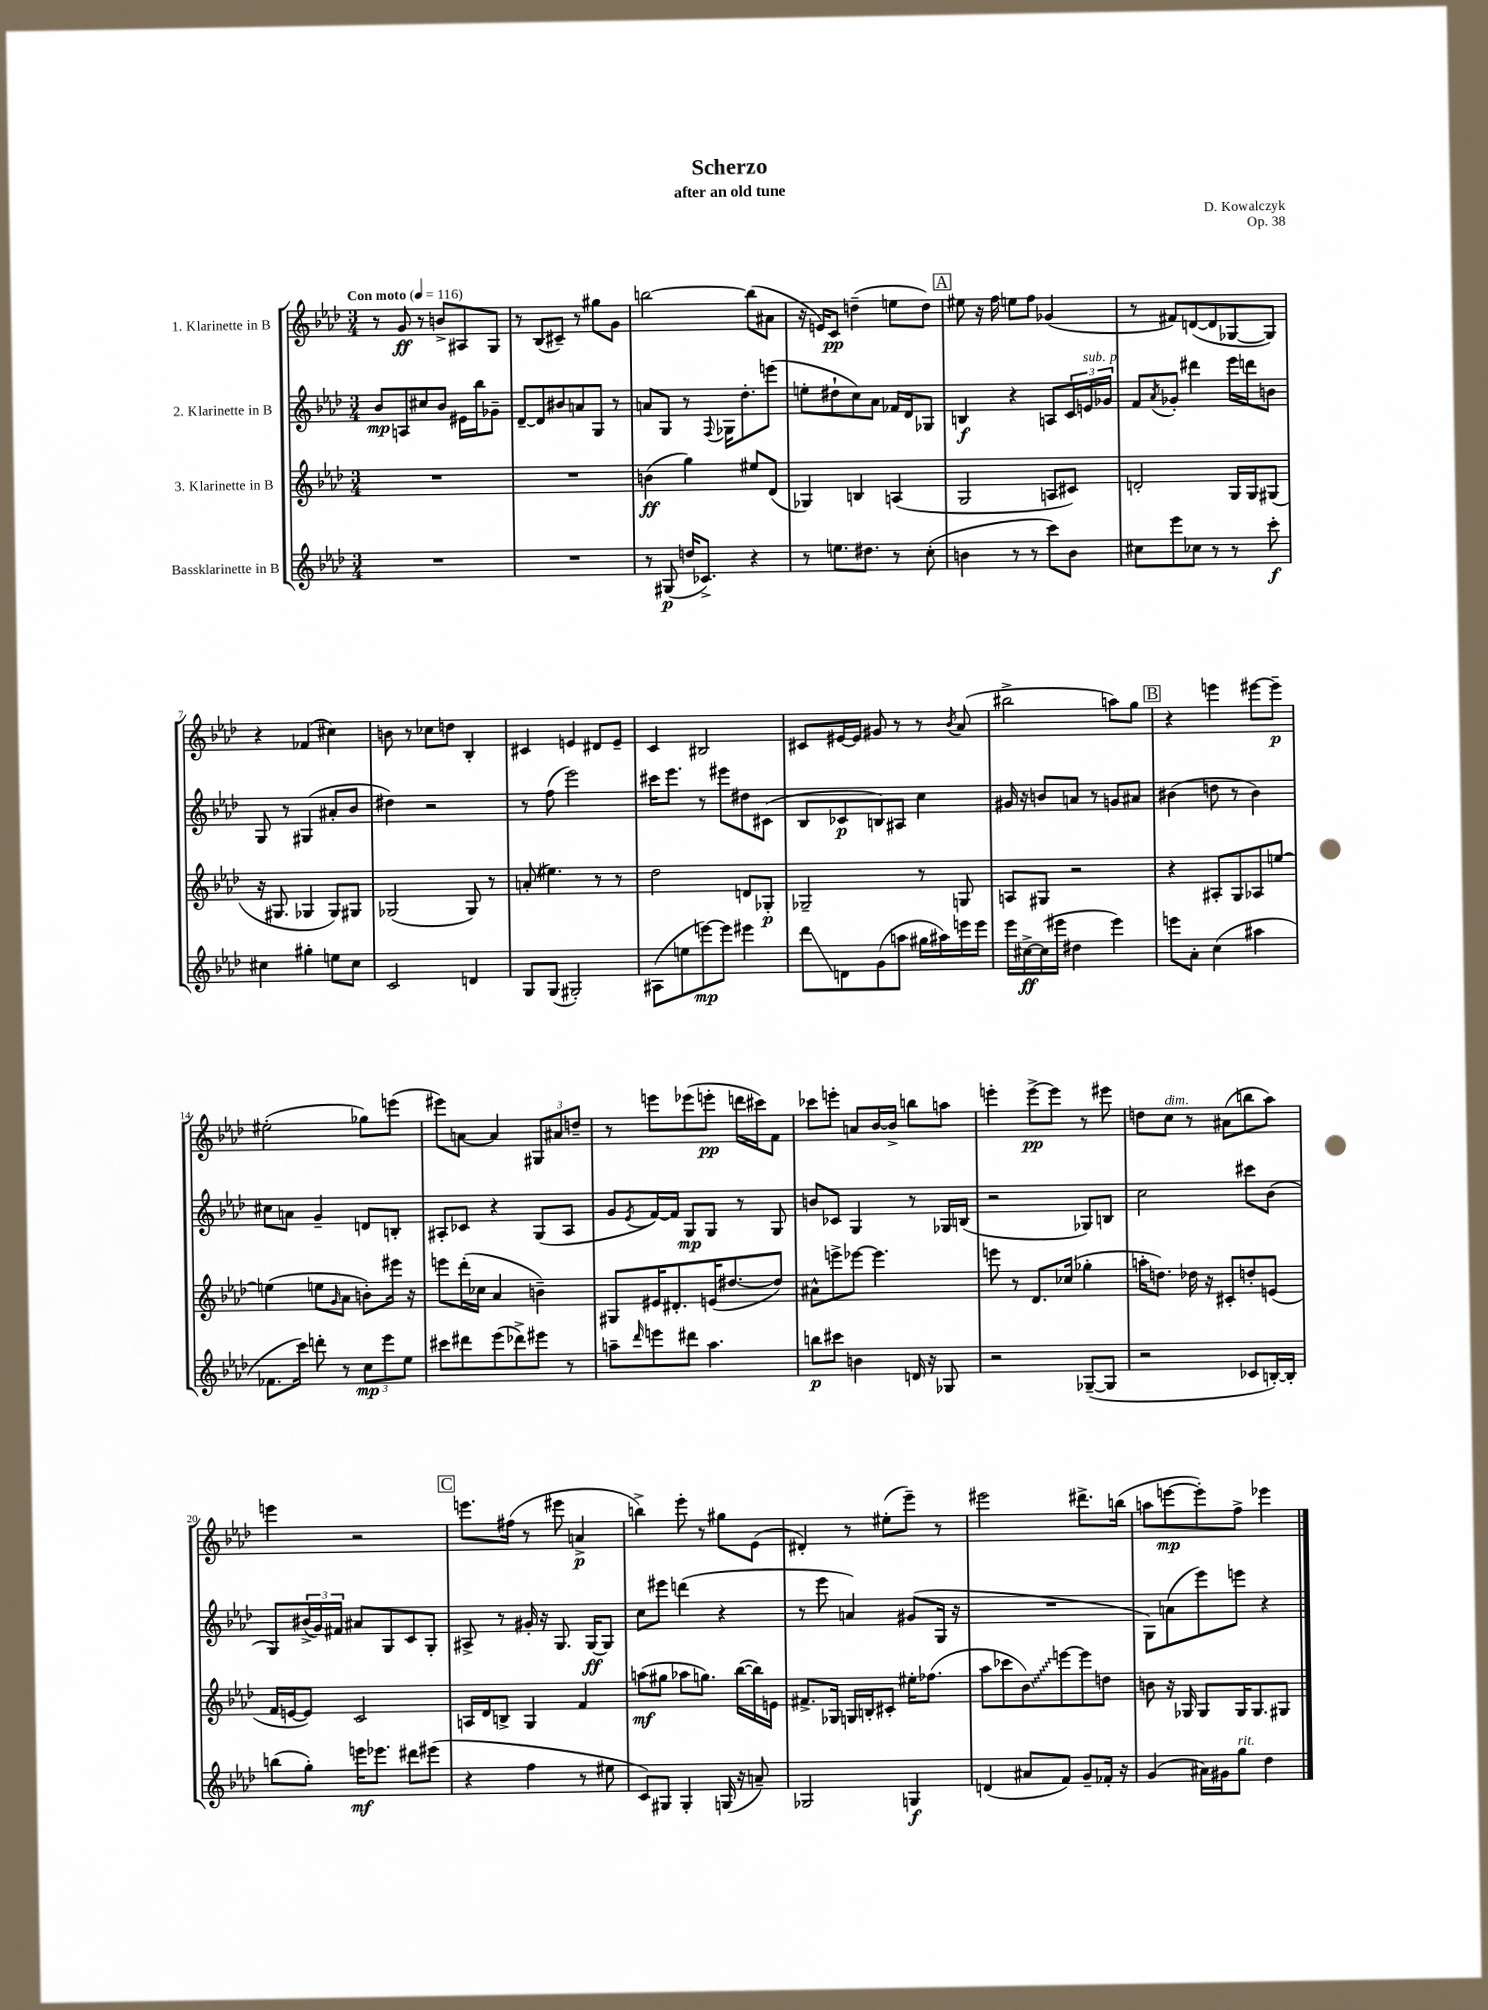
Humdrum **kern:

**kern	**kern	**kern	**kern
*staff4	*staff3	*staff2	*staff1
*clefG2	*clefG2	*clefG2	*clefG2
*k[b-e-a-d-]	*k[b-e-a-d-]	*k[b-e-a-d-]	*k[b-e-a-d-]
*M3/4	*M3/4	*M3/4	*M3/4
*MM116	*MM116	*MM116	*MM116
2.r	2.r	8b-	8r
.	.	8A	8g
.	.	8cc#	8r
.	.	8b-	8b^
.	.	16e#	8A#
.	.	16bb-	.
.	.	8g-~	8G
=	=	=	=
2.r	2.r	[8d-~	8r
.	.	8d-]	(8B-
.	.	8b#	8c#~)
.	.	8a	8r
.	.	8G	8gg#
.	.	8r	8g
=	=	=	=
8r	(4b	8a	[2bb
(8G#	.	8G	.
16dd	4gg)	8r	.
8.c-^)	.	.	.
.	.	8qqF	.
.	.	16G-	.
.	.	8.dd-'	.
4r	8ee#	.	(8bb]
.	(8d-	(8eee	8a#
=	=	=	=
8r	4G-)	8ee'	16r
.	.	.	16e)
8.ee	.	8dd#`	8c
.	4B	8cc)	(4dd~
8.dd#	.	.	.
.	.	8a-	.
8r	(4A	16f-	8ee
.	.	16d-	.
(8cc'	.	8G-	8dd)
=	=	=	=
4b	2G	4B	8ee#
.	.	.	16r
.	.	.	16ff
8r	.	4r	8ee
8r	.	.	8ff
8ccc)	8A	8A	(4g-
8b	8c#)	24c	.
.	.	24e	.
.	.	24g-	.
=	=	=	=
8cc#	2d'	8f	8r
.	.	8qa-	.
8eee-	.	8g-'	8f#)
8cc-	.	4ddd#	([8d
8r	.	.	8d]
8r	16G	16eee-	[8G-
.	16G	16ddd	.
8ccc'	(8G#	8b	8G-])
=	=	=	=
4cc#	16r	8G	4r
.	8.G#	.	.
.	.	8r	.
4gg#'	4G-	(4G#	(4f-
8ee	8G-)	8a#'	4cc#)
8cc#	8G#	8b-	.
=	=	=	=
2c	(2G-	4dd#)	8b
.	.	.	8r
.	.	2r	8cc-
.	.	.	8dd
4d	8G-)	.	4B-'
.	8r	.	.
=	=	=	=
8G	(8a'	8r	4c#
(8G	4.ee#)	(8ff	.
2G#')	.	2eee-)	4e
.	8r	.	8d#
.	8r	.	8e~
=	=	=	=
(8A#	2dd-	16ccc#	4c
.	.	8.eee-	.
8ee	.	.	.
[8eee)	.	8r	2B#
8eee]	.	8eee#	.
4eee#	8d	8dd#	.
.	8G-'	(8c#	.
=	=	=	=
8ddd-	2G-~	8B-	8c#
8d	.	8c-	[16e#
.	.	.	16e#]
(8g	.	8B)	8g#
8aa	.	8A#	8r
16gg#	8r	4cc	8r
16aa#)	.	.	.
.	.	.	8qb-
16eee	8G	.	(8a-
16eee	.	.	.
=	=	=	=
16eee-	8A	16g#	2bb#^
[16cc#^	.	16r	.
(16cc#]	8G#	8b	.
16eee#	.	.	.
4dd#	2r	8a	.
.	.	8r	.
4eee#)	.	8g	8aa)
.	.	8a#	8gg
=	=	=	=
8eee	4r	(4b#	4r
8a-'	.	.	.
(4cc	8A#'	8dd	4eee
.	8G	8r	.
4aa#	8A-	4b#)	[8eee#
.	[8ee	.	8eee#~]
=	=	=	=
8.f-	(4ee]	8cc#	(2ee#'
.	.	8a	.
16ccc)	.	.	.
8ddd'	8ee	4g~	.
.	16qqg	.	.
8r	8a-	.	.
12cc	8b')	8d	8gg-)
12eee-	.	.	.
.	16eee#	8B'	(8eee
12ee-	.	.	.
.	16r	.	.
=	=	=	=
8ccc#	8eee	8A#'	8eee#)
8ddd#	(16ddd-'	8c-	[8a
.	16cc-	.	.
(8eee-	4a-	4r	4a]
8ddd-^)	.	.	.
8eee#	4b~)	(8G	12G#
.	.	.	12a#
8r	.	8A#	.
.	.	.	12dd~
=	=	=	=
8aa~	8G#	8g	8r
16qqddd-	.	8qe-	.
8eee	16e#	[16f)	8eee
.	8.d#'	16f]	.
8ddd#	.	8G	(8eee-
4.aa	(16e	8G	8eee'
.	[8.dd#	.	.
.	.	8r	16ddd
.	.	.	16ccc#)
.	8dd#])	8G	8f
=	=	=	=
8bb	8a#^^	8b	8ccc-
8ccc#	8eee^	8c-	8eee'
4b	[8eee-	4G	8a
.	4.eee-]	.	[16b-
.	.	.	16b-^]
16d	.	8r	8bb
16r	.	.	.
8G-	.	16G-	8aa
.	.	(16B	.
=	=	=	=
2r	8eee	2r	4eee'
.	8r	.	.
.	8.d-	.	[8eee^
.	.	.	8eee]
.	(16cc-	.	.
([8G-~	4gg-'	8G-)	8r
8G-]	.	8B	8eee#
=	=	=	=
2r	16aa'	2cc	8dd
.	8.dd)	.	.
.	.	.	8cc
.	16dd-	.	8r
.	16r	.	.
.	8c#'	.	(8a#
8c-	8dd'	8ccc#	8bb
[16B')	(8e	(8b-	8aa-)
16B']	.	.	.
=	=	=	=
(8bb	16f	8G)	4eee
.	[16e	.	.
8gg')	8e])	(24b#^	.
.	.	24g)	.
.	.	24f#	.
16eee	2c	8a#	2r
8.eee-	.	.	.
.	.	8G	.
8ddd#	.	8c	.
(8eee#	.	8G'	.
=	=	=	=
4r	16A	8A#^	8.eee
.	16d-	.	.
.	8B^	8r	.
.	.	.	(16ff#
4ff	4G	16g#'	8r
.	.	16r	.
.	.	8.G	8eee#
8r	4f	.	4a^
.	.	[16G	.
8ee#	.	8G]	.
=	=	=	=
8c)	(8aa	8cc	4bb^)
8G#	8gg#	8eee#	.
4G#'	8aa-	(4ddd	8eee-'
.	8.gg)	.	8r
(16G	.	4r	8gg#
16r	([16bb-	.	.
8a~)	16bb-])	.	(8e-
.	16e	.	.
=	=	=	=
2G-	8.f#^	8r	4d#')
.	.	8eee-	.
.	16G-	.	.
.	16G	4a)	8r
.	16B'	.	.
.	8c#'	.	(8ee#'
4G	16ee#'	(8g#	8eee-~)
.	(8.ff-	.	.
.	.	16G	8r
.	.	16r	.
=	=	=	=
(4d	8aa-	2.r	2eee#
.	8ccc-	.	.
8a#	8b-)	.	.
8f)	[8eee	.	.
8g~	8eee]	.	8.ddd#^
16f-'	8dd	.	.
16r	.	.	(16bb
=	=	=	=
(4g	8b	8G)	8aa
.	16r	(8a	[8eee
.	16G-	.	.
16a#)	8G-	8eee-)	8eee'])
16g#	.	.	.
8gg	16G-	8eee	8ff^
.	8.G-	.	.
4dd-	.	4r	4eee-
.	8G#	.	.
==	==	==	==
*-	*-	*-	*-
